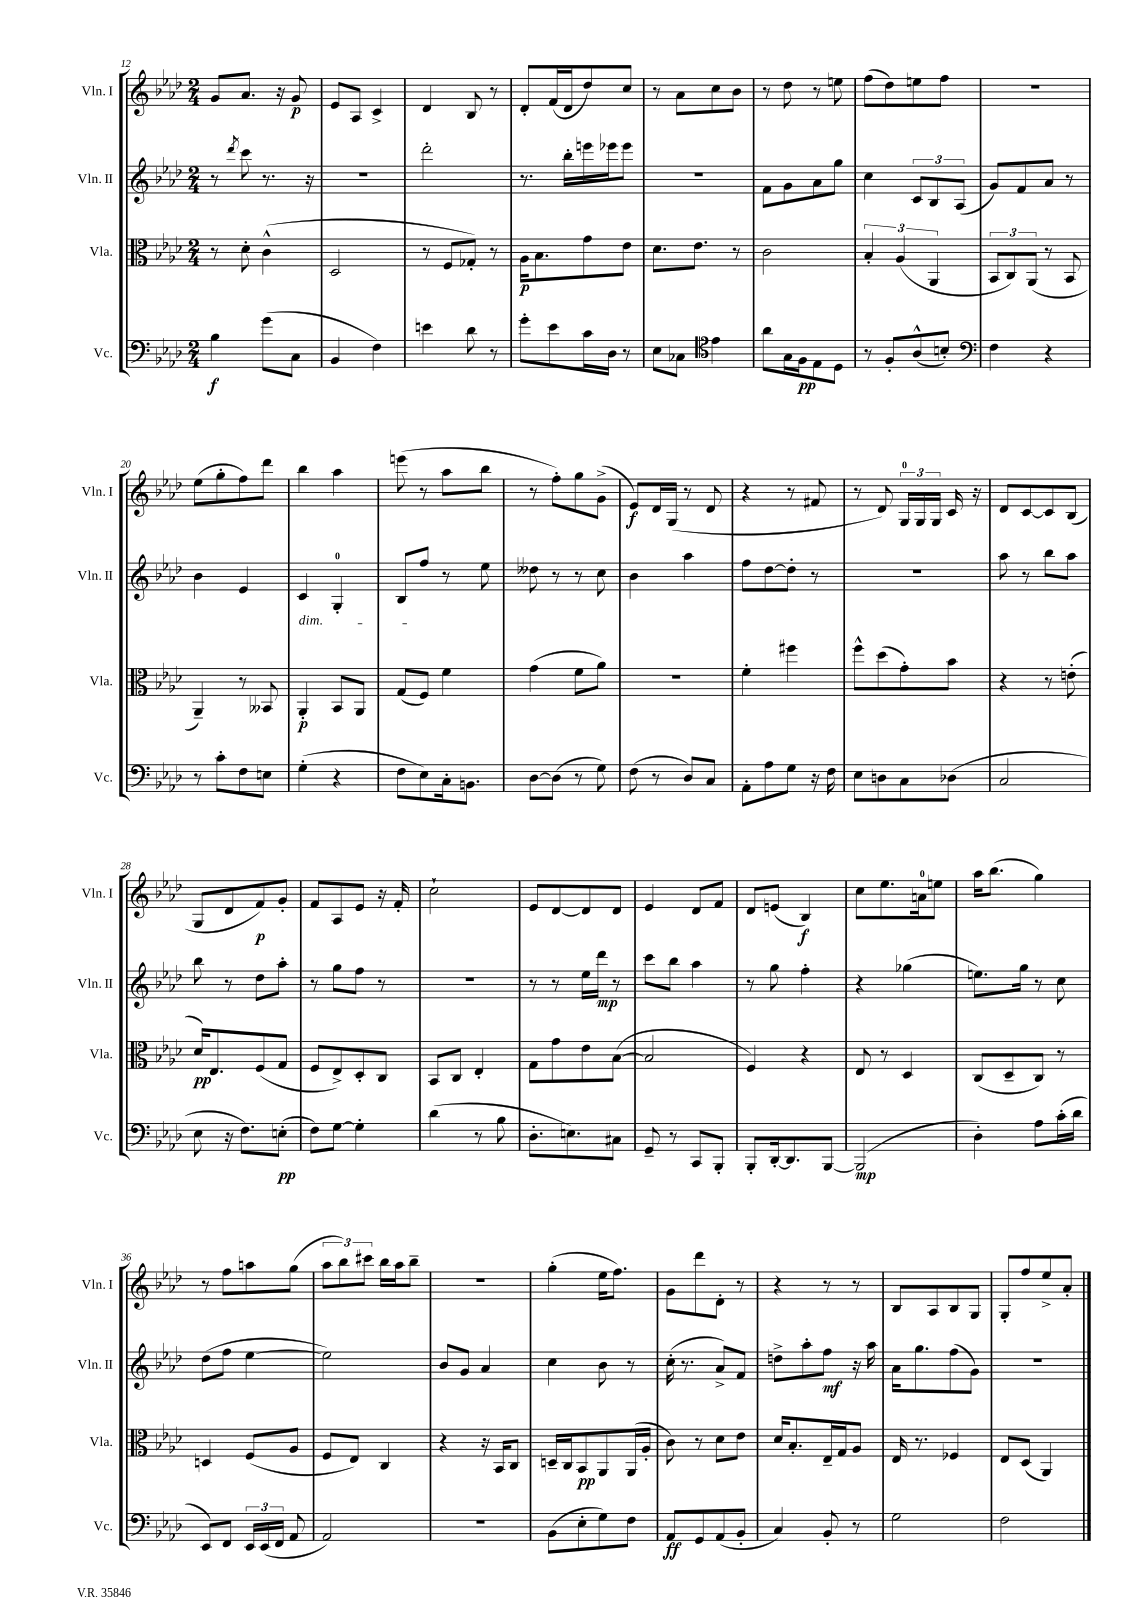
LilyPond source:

<<
\new StaffGroup <<
\new Staff = "s0" \with { instrumentName = "Vln. I" shortInstrumentName = "Vln. I" } {
    \clef treble \key aes \major \numericTimeSignature \time 2/4
    \autoBeamOff g'8[ aes'8.] r16 g'8\p |
    ees'8[ aes8] c'4-> |
    des'4 bes8 r8 |
    des'8[-. f'16( des'16 des''8) c''8] |
    r8 aes'8[ c''8 bes'8] |
    r8 des''8 r8 e''8 |
    f''8[( des''8) e''8 f''8] |
    r2 |
    ees''8[( g''8-. f''8) des'''8] |
    bes''4 aes''4 |
    e'''8( r8 aes''8[ bes''8] |
    r8 f''8[-.) g''8 g'8]->( |
    ees'8[\f) des'16 g16]( r8 des'8 |
    r4 r8 fis'8 |
    r8 des'8) \tuplet 3/2 { g16[-0 g16 g16] } c'16 r16 |
    des'8[ c'8~ c'8 bes8]( |
    g8[ des'8 f'8\p) g'8]-. |
    f'8[ aes8 ees'8] r16 f'16-. |
    c''2-! |
    ees'8[ des'8~ des'8 des'8] |
    ees'4 des'8[ f'8] |
    des'8[ e'8]( bes4\f) |
    c''8[ ees''8. a'16-0 e''8] |
    aes''16[ bes''8.]( g''4) |
    r8 f''8[ a''8 g''8]( |
    \tuplet 3/2 { aes''8[ bes''8) cis'''8] } bes''16[ aes''16 bes''8]-- |
    r2 |
    g''4-.( ees''16[ f''8.]) |
    g'8[ des'''8 des'8]-. r8 |
    r4 r8 r8 |
    bes8[ aes8 bes8 g8] |
    g8[-. f''8 ees''8-> aes'8]-. \bar "|." |
}
\new Staff = "s1" \with { instrumentName = "Vln. II" shortInstrumentName = "Vln. II" } {
    \clef treble \key aes \major \numericTimeSignature \time 2/4
    \autoBeamOff r8 \acciaccatura { des'''8 } c'''8 r8. r16 |
    r2 |
    des'''2-. |
    r8. bes''16[-. e'''16 ees'''16 ees'''8] |
    r2 |
    f'8[ g'8 aes'8 g''8] |
    c''4 \tuplet 3/2 { c'8[ bes8 aes8]( } |
    g'8[) f'8 aes'8] r8 |
    bes'4 ees'4 |
    c'4\dim g4-0-. |
    bes8[ f''8]\! r8 ees''8 |
    deses''8 r8 r8 c''8 |
    bes'4 aes''4 |
    f''8[ des''8~ des''8]-. r8 |
    R2 |
    aes''8 r8 bes''8[ aes''8] |
    bes''8 r8 des''8[ aes''8]-. |
    r8 g''8[ f''8] r8 |
    R2 |
    r8 r8 ees''16[ des'''16]\mp r8 |
    c'''8[ bes''8] aes''4 |
    r8 g''8 f''4-. |
    r4 ges''4( |
    e''8.[) g''16] r8 c''8 |
    des''8[( f''8] ees''4~ |
    ees''2) |
    bes'8[ g'8] aes'4 |
    c''4 bes'8 r8 |
    c''16-.( r8. aes'8[->) f'8] |
    d''8[-> aes''8-. f''8]\mf r16 aes''16 |
    aes'16[ g''8. f''8( g'8]) |
    R2 \bar "|." |
}
\new Staff = "s2" \with { instrumentName = "Vla." shortInstrumentName = "Vla." } {
    \clef alto \key aes \major \numericTimeSignature \time 2/4
    \autoBeamOff r8 des'8-. c'4-^( |
    des2 |
    r8 f8[ ges8]-.) r8 |
    aes16[\p bes8. g'8 ees'8] |
    des'8.[ ees'8.] r8 |
    c'2 |
    \tuplet 3/2 { bes4-. aes4( aes,4 } |
    \tuplet 3/2 { bes,8[ c8) aes,8]( } r8 bes,8 |
    aes,4--) r8 beses,8 |
    aes,4-.\p bes,8[ aes,8] |
    g8[( f8]) f'4 |
    g'4( f'8[ aes'8]) |
    R2 |
    f'4-. fis''4 |
    f''8[-^ des''8( g'8-.) bes'8] |
    r4 r8 e'8-.( |
    des'16[\pp) ees8. f8( g8] |
    f8[ ees8->) des8-. c8] |
    bes,8[ c8] ees4-. |
    g8[ g'8 ees'8 bes8]~( |
    bes2 |
    f4) r4 |
    ees8 r8 des4 |
    c8[( des8-- c8]) r8 |
    d4 f8[( aes8] |
    f8[ ees8]) c4 |
    r4 r16 bes,16[ c8] |
    d16[-- c16 bes,8\pp aes,8 aes,16( aes16]-. |
    c'8) r8 des'8[ ees'8] |
    des'16[ bes8.-. ees16-- g16 aes8] |
    ees16 r8. fes4 |
    ees8[ des8]( aes,4) \bar "|." |
}
\new Staff = "s3" \with { instrumentName = "Vc." shortInstrumentName = "Vc." } {
    \clef bass \key aes \major \numericTimeSignature \time 2/4
    \autoBeamOff bes4\f g'8[( c8] |
    bes,4 f4) |
    e'4 des'8 r8 |
    g'8[-. ees'8 c'16 des16] r8 |
    ees8[ ces8] \clef tenor ees'4 |
    aes'8[ g16 f16\pp ees8 des8] |
    r8 f8[-. aes8-^( b8]-.) |
    \clef bass f4 r4 |
    r8 c'8[-. f8 e8] |
    g4-.( r4 |
    f8[ ees8) c16-. b,8.] |
    des8[~ des8]( r8 g8) |
    f8( r8 des8[) c8] |
    aes,8[-. aes8 g8] r16 f16 |
    ees8[ d8 c8 des8]( |
    c2 |
    ees8 r16 f8.[) e8]-.\pp( |
    f8[) g8]~ g4-. |
    des'4( r8 bes8 |
    des8.[-. e8.) cis8] |
    g,8-- r8 c,8[ bes,,8]-. |
    bes,,8[-. des,16~-. des,8. bes,,8]~ |
    bes,,2\mp( |
    des4-.) aes8[ c'16-.( des'16] |
    ees,8[) f,8] \tuplet 3/2 { ees,16[ ees,16( f,16] } aes,8 |
    aes,2) |
    r2 |
    bes,8[( ees8-. g8) f8] |
    aes,8[\ff g,8 aes,8( bes,8]-. |
    c4) bes,8-. r8 |
    g2 |
    f2 \bar "|." |
}
>>
>>
\layout { \context { \Score currentBarNumber = #12 } }
